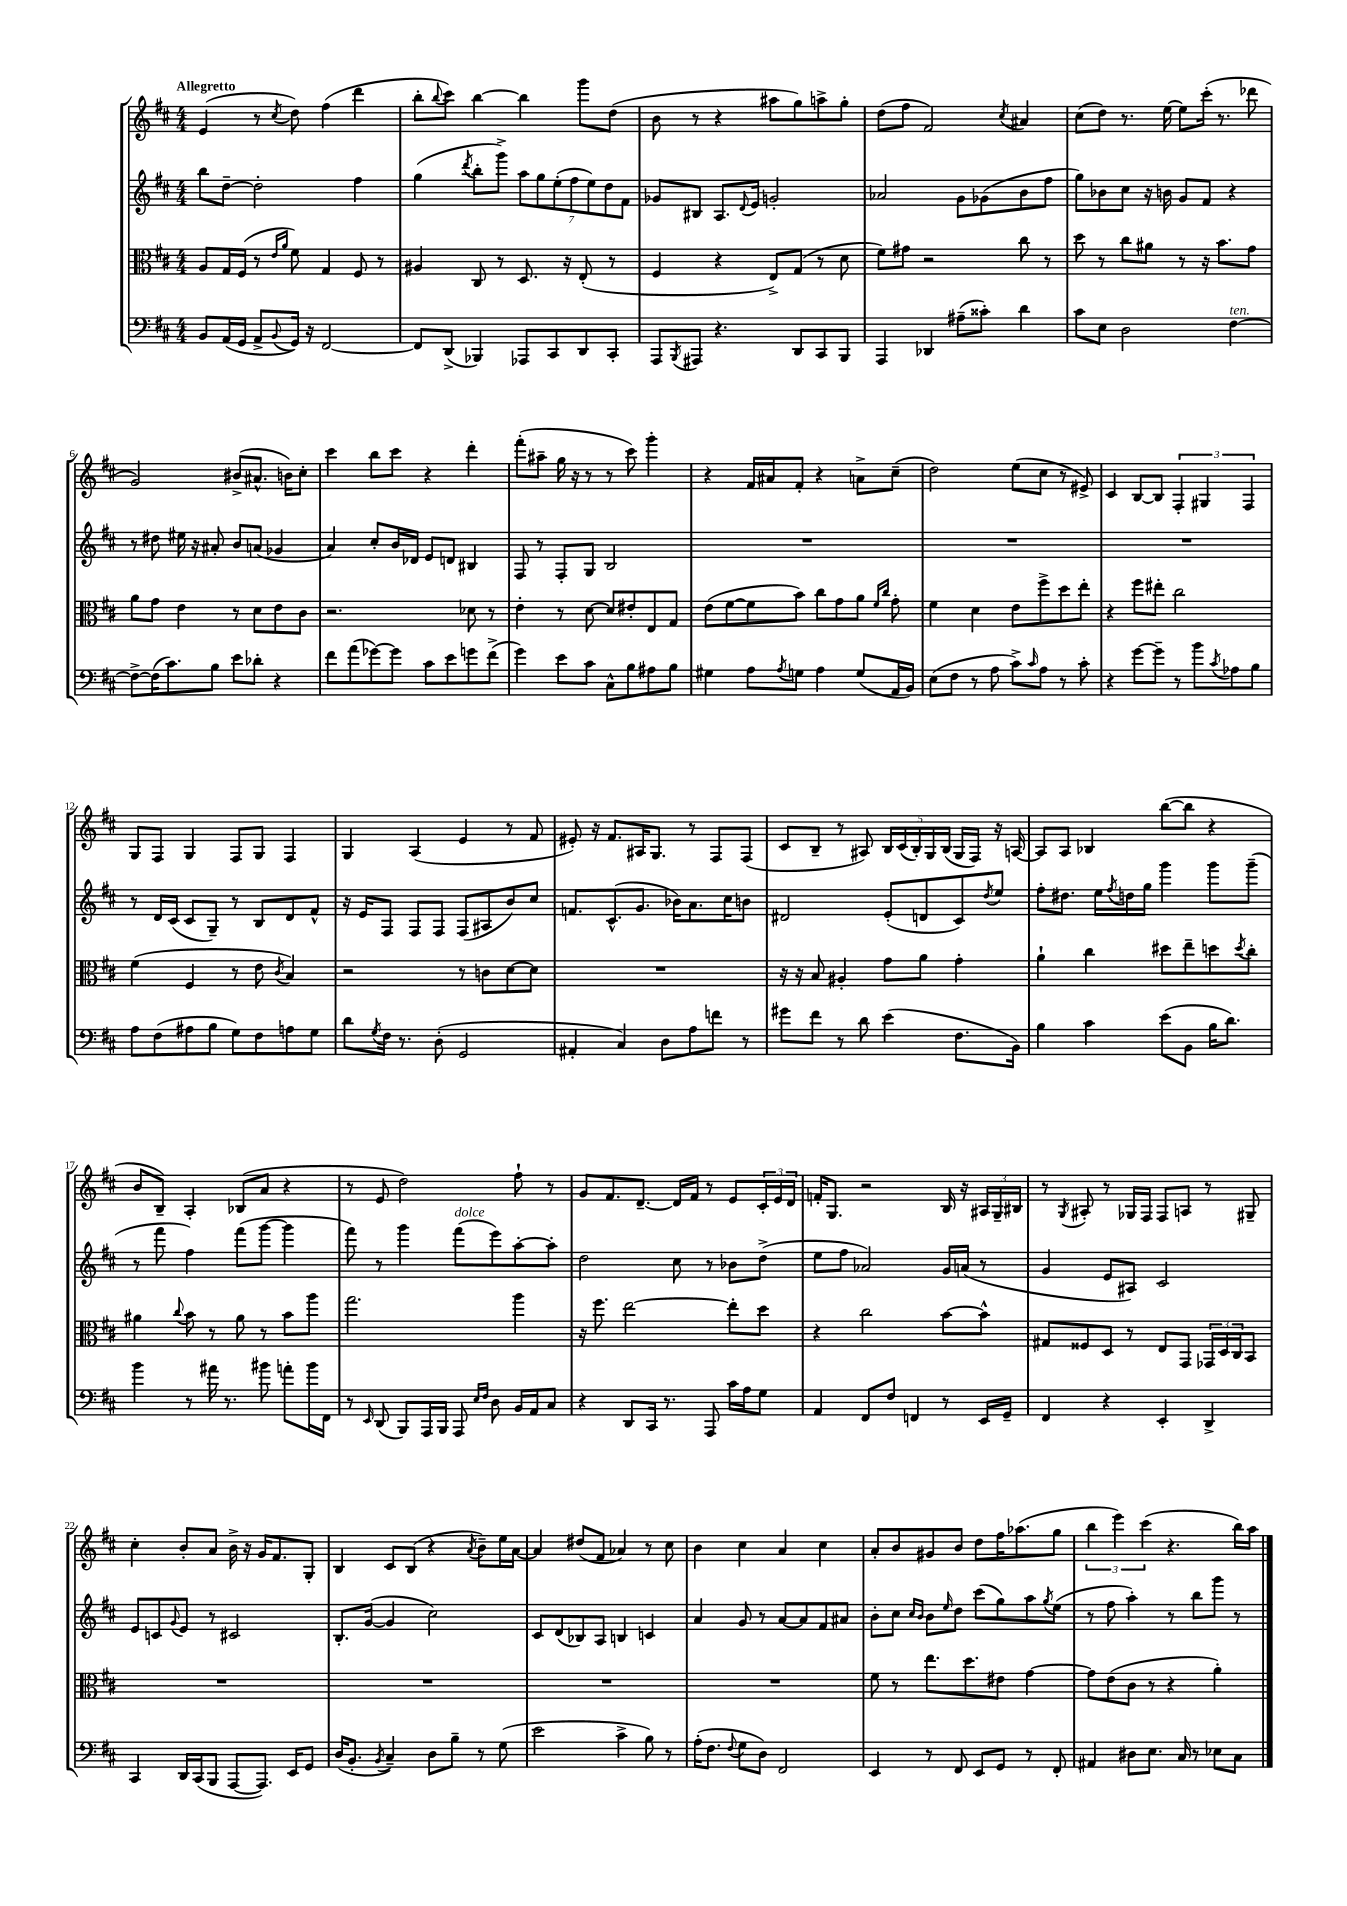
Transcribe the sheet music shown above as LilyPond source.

<<
\new StaffGroup <<
\new Staff = "s0" {
    \clef treble \key d \major \numericTimeSignature \time 4/4 \tempo "Allegretto"
    e'4( r8 \acciaccatura { cis''8 } d''8) fis''4( d'''4 |
    b''8-. \appoggiatura { b''8 } cis'''8) b''4~ b''4 g'''8 d''8( |
    b'8 r8 r4 ais''8 g''8) a''8-> g''8-. |
    d''8( fis''8 fis'2) \acciaccatura { cis''8 } ais'4 |
    cis''8( d''8) r8. e''16~ e''8 cis'''16-.( r8. des'''8 |
    g'2) bis'8->( ais'8.-^ b'16) cis''8-. |
    cis'''4 b''8 cis'''8 r4 d'''4-. |
    fis'''8-.( ais''8-- g''16 r16 r8 r8 cis'''8) g'''4-. |
    r4 fis'16 ais'16 fis'8-. r4 a'8-> cis''8--( |
    d''2) e''8( cis''8 r8 eis'8->) |
    cis'4 b8~ b8 \tuplet 3/2 { fis4-. gis4 fis4 } |
    g8 fis8 g4 fis8 g8 fis4 |
    g4 a4( e'4 r8 fis'8 |
    eis'8-.) r16 fis'8. ais16 g8. r8 fis8 fis8( |
    cis'8 b8-- r8 ais8) \tuplet 5/4 { b16 cis'16( b16-.) g16 b16( } g16 fis16) r16 a16~ |
    a8 a8 bes4 b''8~( b''8 r4 |
    b'8 b8--) a4-. bes8( a'8 r4 |
    r8 e'8 d''2) fis''8-! r8 |
    g'8 fis'8. d'8.~-- d'16 fis'16 r8 e'8 \tuplet 3/2 { cis'16-. e'16 d'16 } |
    f'16-. g8. r2 b16 r16 \tuplet 3/2 { ais16 g16-- bis16 } |
    r8 \acciaccatura { g8 } ais8-. r8 ges16 fis16 fis8 a8 r8 gis8-- |
    cis''4-. b'8-. a'8 b'16-> r16 g'16 fis'8. g8-. |
    b4 cis'8 b8( r4 \acciaccatura { a'8 } b'8--) e''16 a'16~ |
    a'4 dis''8( fis'8 aes'4) r8 cis''8 |
    b'4 cis''4 a'4 cis''4 |
    a'8-. b'8 gis'8 b'8 d''8 fis''16 aes''8.( g''8 |
    \tuplet 3/2 { b''4 e'''4) cis'''4( } r4. b''16) a''16 \bar "|." |
}
\new Staff = "s1" {
    \clef treble \key d \major \numericTimeSignature \time 4/4
    b''8 d''8~-- d''2-. fis''4 |
    g''4( \acciaccatura { d'''8 } b''8-. g'''8->) \tuplet 7/4 { a''8 g''8 e''8-.( fis''8 e''8) d''8 fis'8 } |
    ges'8 bis8 a8. \appoggiatura { d'8 } e'16 g'2-. |
    aes'2 g'8 ges'8( b'8 fis''8 |
    g''8) bes'8 cis''8 r16 b'16 g'8 fis'8 r4 |
    r8 dis''8 eis''16 r16 ais'8-. b'8 a'8( ges'4 |
    a'4) cis''8-. b'16 des'16 e'8 d'8 bis4 |
    fis8 r8 fis8-. g8 b2 |
    R1 |
    R1 |
    R1 |
    r8 d'16 cis'16( cis'8 g8--) r8 b8 d'8 fis'8-^ |
    r16 e'16 fis8 fis8 fis8 fis8( ais8 b'8) cis''8 |
    f'8. cis'8.-^( g'8. bes'16) a'8. cis''16 b'8 |
    dis'2 e'8-.( d'8 cis'8) \acciaccatura { d''8 } e''8 |
    fis''8-. dis''8. e''16 \acciaccatura { fis''8 } d''16 g''16 g'''4 g'''8 g'''8--( |
    r8 fis'''8 fis''4) fis'''8( g'''8~ g'''4 |
    fis'''8) r8 g'''4 fis'''8^\markup { \italic "dolce" }( e'''8) a''8~-. a''8-. |
    d''2 cis''8 r8 bes'8 d''8->( |
    e''8 fis''8 aes'2) g'16 a'16( r8 |
    g'4 e'8 ais8) cis'2 |
    e'8 c'8 \appoggiatura { g'8 } e'8 r8 cis'2 |
    b8.-. g'16~( g'4 cis''2) |
    cis'8 d'8( bes8) a8 b4 c'4 |
    a'4 g'8 r8 a'8~ a'8 fis'8 ais'8 |
    b'8-. cis''8 \grace { cis''16 b'16 } b'8 \grace { e''16 } d''8 cis'''8( g''8) a''8 \acciaccatura { g''8 } e''8( |
    r8 fis''8 a''4-.) r8 b''8 g'''8 r8 \bar "|." |
}
\new Staff = "s2" {
    \clef alto \key d \major \numericTimeSignature \time 4/4
    a8 g16 fis16( r8 \grace { e'16 a'16 } fis'8) g4 fis8 r8 |
    ais4 cis8 r8 d8. r16 e8-.( r8 |
    fis4 r4 e8->) g8( r8 d'8 |
    fis'8) gis'8 r2 cis''8 r8 |
    d''8 r8 cis''8 ais'8 r8 r16 b'8. g'8 |
    a'8 g'8 e'4 r8 d'8 e'8 cis'8 |
    r2. des'8 r8 |
    e'4-. r8 d'8~ d'8 eis'8-. e8 g8 |
    e'8( fis'8~ fis'8 b'8) cis''8 g'8 a'8 \grace { fis'16 cis''16 } g'8-. |
    fis'4 d'4 e'8 fis''8-> d''8 e''8-. |
    r4 fis''8 eis''8-. cis''2 |
    fis'4( fis4 r8 e'8 \acciaccatura { cis'8 } b4) |
    r2 r8 c'8 d'8~ d'8 |
    R1 |
    r16 r16 b8 ais4-. g'8 a'8 g'4-. |
    a'4-! cis''4 dis''8 e''8-- d''8 \acciaccatura { d''8 } cis''8-. |
    ais'4 \appoggiatura { cis''8 } b'8 r8 ais'8 r8 b'8 a''8 |
    g''2. a''4 |
    r16 fis''8. e''2~ e''8-. d''8 |
    r4 cis''2 b'8~ b'8-^ |
    gis8 fisis8 d8 r8 e8 g,8 \tuplet 3/2 { ges,16 d16 cis16 } b,8 |
    R1 |
    R1 |
    R1 |
    R1 |
    fis'8 r8 e''8. d''8. eis'8 g'4~ |
    g'8 e'8( cis'8 r8 r4 a'4-.) \bar "|." |
}
\new Staff = "s3" {
    \clef bass \key d \major \numericTimeSignature \time 4/4
    b,8 a,16( g,16 a,8-> \appoggiatura { b,8 } g,16) r16 fis,2~ |
    fis,8 d,8->( bes,,4) aes,,8 cis,8 d,8 cis,8-. |
    a,,8 \acciaccatura { b,,8 } ais,,8 r4. d,8 cis,8 b,,8 |
    a,,4 des,4 ais8--( cisis'8-.) d'4 |
    cis'8 e8 d2 fis4~^\markup { \italic "ten." } |
    fis8~-> fis16( cis'8.) b8 e'8 des'8-. r4 |
    fis'8 a'8( ges'8~) ges'8 cis'8 e'8 g'8 fis'8->( |
    g'4) e'8 cis'8 cis8-^ b8 ais8 b8 |
    gis4 a8 \acciaccatura { a8 } g8 a4 g8( a,16 b,16) |
    e8( fis8 r8 a8 cis'8->) \grace { cis'16 } a8 r8 cis'8-. |
    r4 g'8~ g'8-- r8 b'8 \acciaccatura { cis'8 } aes8 b8 |
    a8 fis8( ais8 b8 g8) fis8 a8 g8 |
    d'8 \acciaccatura { g8 } fis16 r8. d8-.( g,2 |
    ais,4-. cis4) d8 a8 f'8 r8 |
    gis'8 fis'8 r8 d'8 e'4( fis8. b,16) |
    b4 cis'4 e'8( b,8 b16 d'8.) |
    b'4 r8 ais'16 r8. bis'8 a'8-. bis'16 fis,16 |
    r8 \grace { e,16 } d,8( b,,8) a,,16 b,,16 a,,8 \grace { e16 fis16 } d8 b,16 a,16 cis8 |
    r4 d,8 cis,16 r8. a,,8 cis'16 a16 g8 |
    a,4 fis,8 fis8 f,4 r8 e,16 g,16-- |
    fis,4 r4 e,4-. d,4-> |
    cis,4 d,16 cis,16( b,,8 a,,8~ a,,8.) e,16 g,8 |
    d16( b,8.-. \acciaccatura { b,8 } cis4--) d8 b8-- r8 g8( |
    e'2 cis'4-> b8) r8 |
    a16-.( fis8. \appoggiatura { fis8 } g8 d8) fis,2 |
    e,4 r8 fis,8 e,8 g,8 r8 fis,8-. |
    ais,4 dis8 e8. cis16 r8 ees8 cis8 \bar "|." |
}
>>
>>
